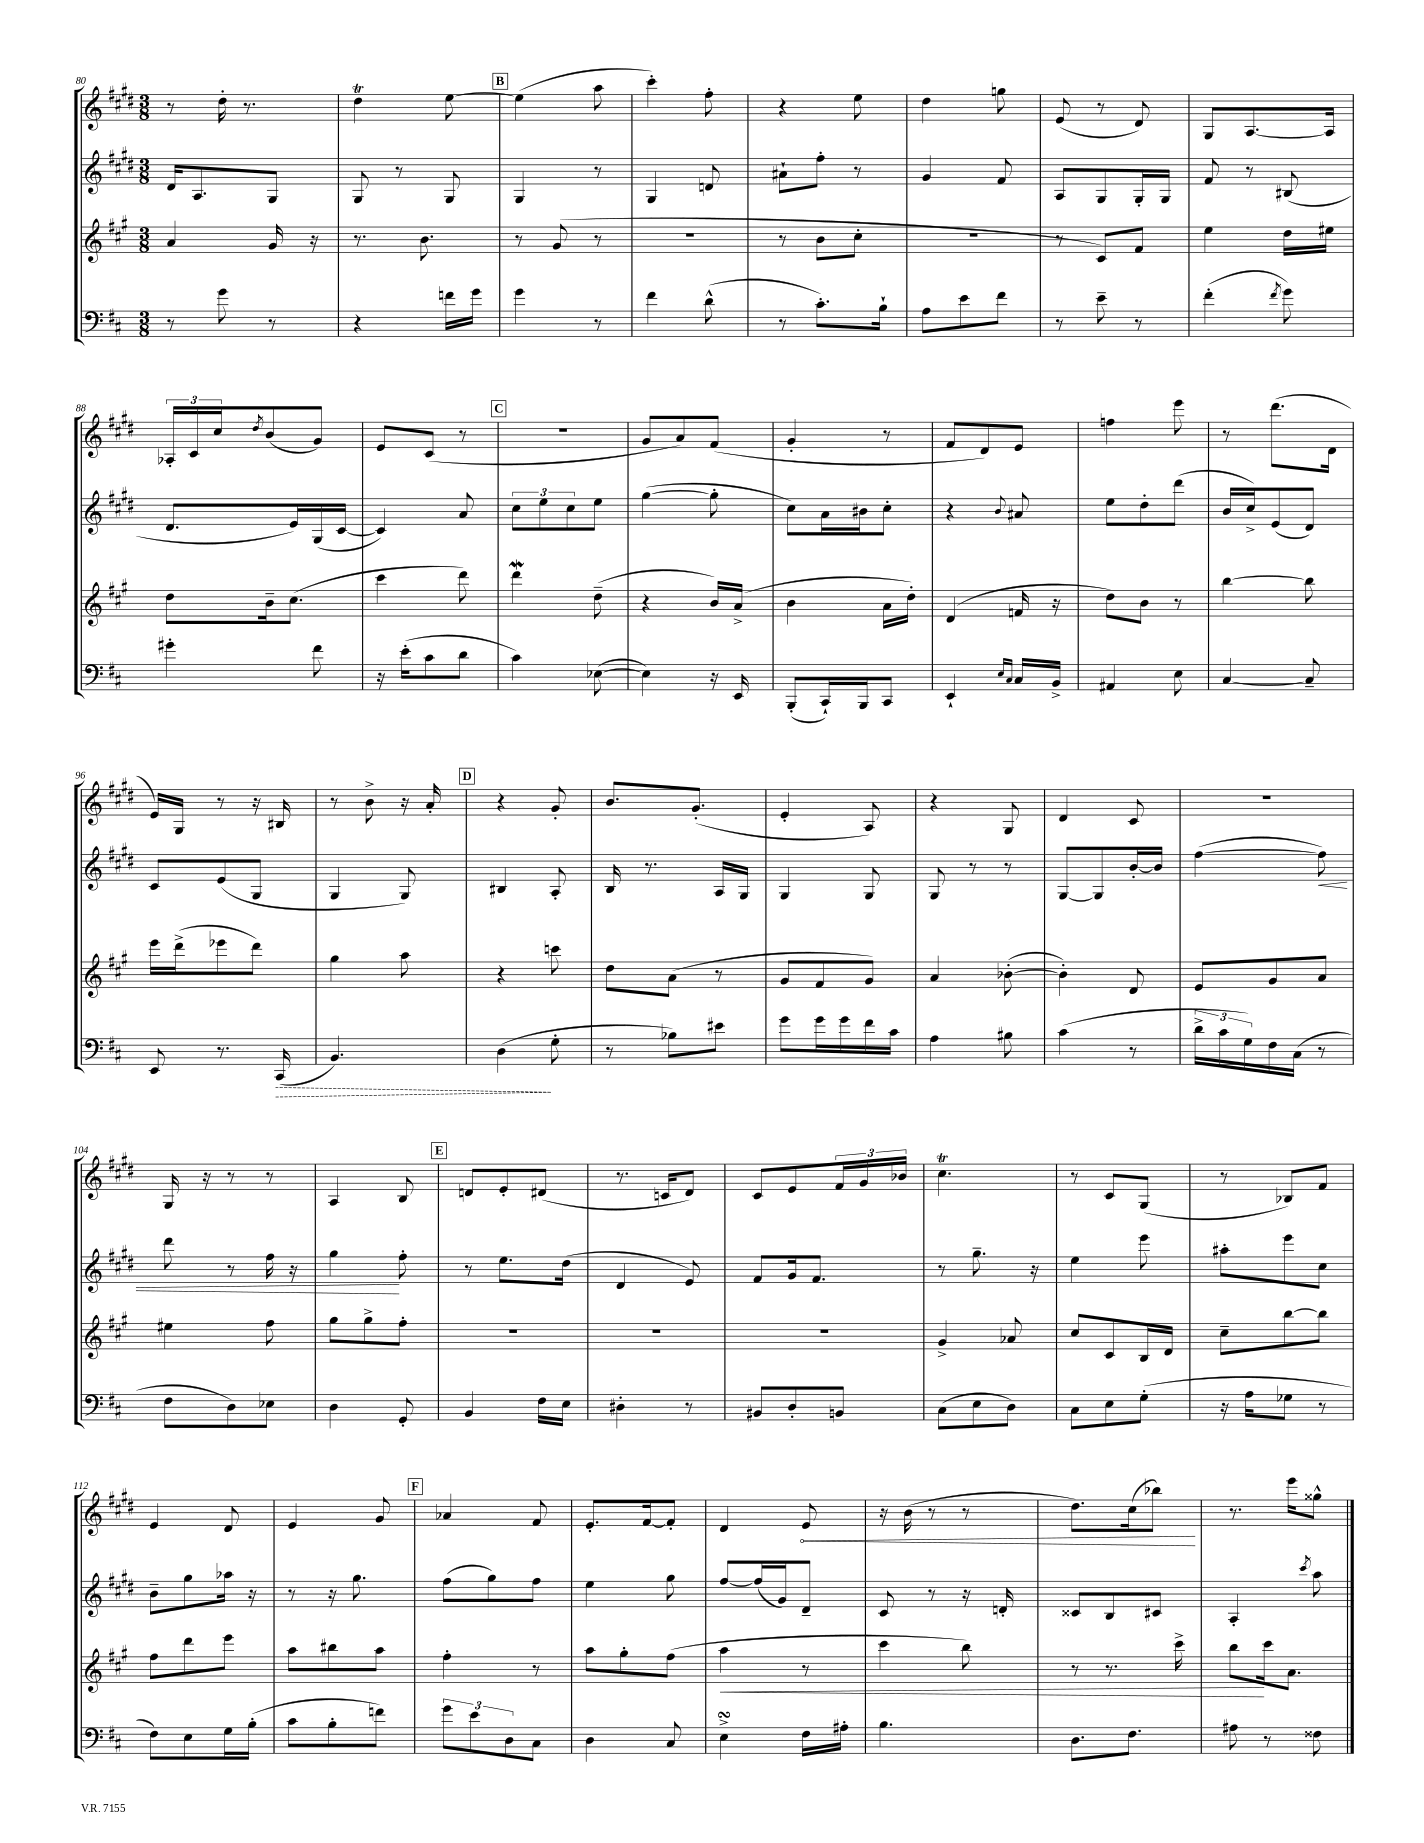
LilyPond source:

<<
\new StaffGroup <<
\new Staff = "s0" {
    \clef treble \key e \major \numericTimeSignature \time 3/8
    r8 dis''16-. r8. |
    dis''4\trill e''8~ |
    \mark \markup { \box "B" } e''4( a''8 |
    cis'''4-.) fis''8-. |
    r4 e''8 |
    dis''4 g''8 |
    e'8( r8 dis'8) |
    gis8 a8.~ a16 |
    \tuplet 3/2 { aes16-. cis'16 cis''16 } \acciaccatura { dis''8 } b'8( gis'8) |
    e'8 cis'8( r8 |
    \mark \markup { \box "C" } r4. |
    gis'8 a'8) fis'8( |
    gis'4-. r8 |
    fis'8 dis'8) e'8 |
    f''4 e'''8 |
    r8 dis'''8.( dis'16 |
    e'16) gis16 r8 r16 bis16 |
    r8 b'8-> r16 a'16-. |
    \mark \markup { \box "D" } r4 gis'8-. |
    b'8. gis'8.-.( |
    e'4-. a8) |
    r4 gis8 |
    dis'4 cis'8 |
    R4. |
    gis16 r16 r8 r8 |
    a4 b8 |
    \mark \markup { \box "E" } d'8 e'8-. dis'8( |
    r8. c'16 dis'8) |
    cis'8 e'8 \tuplet 3/2 { fis'16 gis'16 bes'16 } |
    cis''4.\trill |
    r8 cis'8 gis8( |
    r8 bes8) fis'8 |
    e'4 dis'8 |
    e'4 gis'8 |
    \mark \markup { \box "F" } aes'4 fis'8 |
    e'8.-. fis'16~ fis'8-. |
    dis'4 \once \override Hairpin.circled-tip = ##t e'8\< |
    r16 b'16( r8 r8 |
    dis''8.) cis''16( bes''8\!) |
    r8. e'''16 gisis''8-^ \bar "|." |
}
\new Staff = "s1" {
    \clef treble \key e \major \numericTimeSignature \time 3/8
    dis'16 a8. gis8 |
    gis8 r8 gis8 |
    \mark \markup { \box "B" } gis4 r8 |
    gis4 d'8 |
    ais'8-! fis''8-. r8 |
    gis'4 fis'8 |
    a8 gis8 gis16-. gis16 |
    fis'8 r8 bis8( |
    dis'8. e'16) gis16( cis'16~ |
    cis'4) a'8 |
    \mark \markup { \box "C" } \tuplet 3/2 { cis''8 e''8 cis''8 } e''8 |
    gis''4~( gis''8-. |
    cis''8) a'16 bis'16 cis''8-. |
    r4 \appoggiatura { b'8 } ais'8 |
    e''8 dis''8-. dis'''8( |
    b'16 cis''16->) e'8( dis'8) |
    cis'8 e'8( gis8 |
    gis4 gis8) |
    \mark \markup { \box "D" } bis4 a8-. |
    b16 r8. a16 gis16 |
    gis4 gis8 |
    gis8 r8 r8 |
    gis8~ gis8 b'16~-. b'16 |
    fis''4~( fis''8\<) |
    dis'''8 r8 fis''16 r16 |
    gis''4\! fis''8-. |
    \mark \markup { \box "E" } r8 e''8. dis''16( |
    dis'4 e'8) |
    fis'8 gis'16 fis'8. |
    r8 gis''8.-- r16 |
    e''4 e'''8 |
    ais''8-. e'''8 cis''8 |
    b'8-- gis''8 aes''16 r16 |
    r8 r16 gis''8. |
    \mark \markup { \box "F" } fis''8( gis''8) fis''8 |
    e''4 gis''8 |
    fis''8~ fis''16( gis'16) dis'8-- |
    cis'8 r8 r16 d'16-. |
    cisis'8 b8 cis'8 |
    a4-. \acciaccatura { cis'''8 } a''8 \bar "|." |
}
\new Staff = "s2" {
    \clef treble \key a \major \numericTimeSignature \time 3/8
    a'4 gis'16 r16 |
    r8. b'8. |
    \mark \markup { \box "B" } r8 gis'8( r8 |
    R4. |
    r8 b'8 cis''8-. |
    r4. |
    r8 cis'8) fis'8 |
    e''4 d''16 eis''16 |
    d''8 b'16-- cis''8.( |
    cis'''4 d'''8) |
    \mark \markup { \box "C" } d'''4\mordent d''8--( |
    r4 b'16) a'16->( |
    b'4 a'16 d''16-.) |
    d'4( f'16 r16 |
    d''8) b'8 r8 |
    b''4~ b''8 |
    e'''16 d'''16->( ees'''8 d'''8) |
    gis''4 a''8 |
    \mark \markup { \box "D" } r4 c'''8 |
    d''8 a'8( r8 |
    gis'8 fis'8 gis'8) |
    a'4 bes'8~-.( |
    bes'4-.) d'8 |
    e'8 gis'8 a'8 |
    eis''4 fis''8 |
    gis''8 gis''8-> fis''8-. |
    \mark \markup { \box "E" } R4. |
    R4. |
    R4. |
    gis'4-> aes'8 |
    cis''8 cis'8 b16 d'16 |
    cis''8-- b''8~ b''8 |
    fis''8 d'''8 e'''8 |
    a''8 bis''8 a''8 |
    \mark \markup { \box "F" } fis''4-. r8 |
    a''8 gis''8-. fis''8( |
    a''4\< r8 |
    cis'''4 b''8) |
    r8 r8. cis'''16-> |
    b''8\! cis'''16 a'8. \bar "|." |
}
\new Staff = "s3" {
    \clef bass \key d \major \numericTimeSignature \time 3/8
    r8 g'8 r8 |
    r4 f'16 g'16 |
    \mark \markup { \box "B" } g'4 r8 |
    fis'4 d'8-^( |
    r8 cis'8.-.) b16-! |
    a8 e'8 fis'8 |
    r8 e'8-- r8 |
    fis'4-.( \acciaccatura { fis'8 } g'8) |
    gis'4-. fis'8 |
    r16 e'16-.( cis'8 d'8 |
    \mark \markup { \box "C" } cis'4) ees8~( |
    ees4) r16 e,16 |
    b,,8-.( cis,16-!) b,,16 cis,8 |
    e,4-! \grace { e16 cis16 } cis16 b,16-> |
    ais,4 e8 |
    cis4~ cis8-- |
    e,8 r8. \once \override Hairpin.style = #'dashed-line cis,16\>( |
    b,4.) |
    \mark \markup { \box "D" } d4\!( g8-. |
    r8 bes8) eis'8 |
    g'8 g'16 g'16 fis'16 cis'16 |
    a4 bis8 |
    cis'4( r8 |
    \tuplet 3/2 { d'16-> cis'16 g16) } fis16 cis16( r8 |
    fis8 d8) ees8 |
    d4 g,8-. |
    \mark \markup { \box "E" } b,4 fis16 e16 |
    dis4-. r8 |
    bis,8 d8-. b,8 |
    cis8( e8 d8) |
    cis8 e8 g8-.( |
    r16 a16 ges8 r8 |
    fis8) e8 g16 b16-.( |
    cis'8 b8-. f'8) |
    \mark \markup { \box "F" } \tuplet 3/2 { g'8 e'8 d8 } cis8 |
    d4 cis8 |
    e4->\turn fis16 ais16-. |
    b4. |
    d8. fis8. |
    ais8 r8 fisis8 \bar "|." |
}
>>
>>
\layout { \context { \Score currentBarNumber = #80 } }
